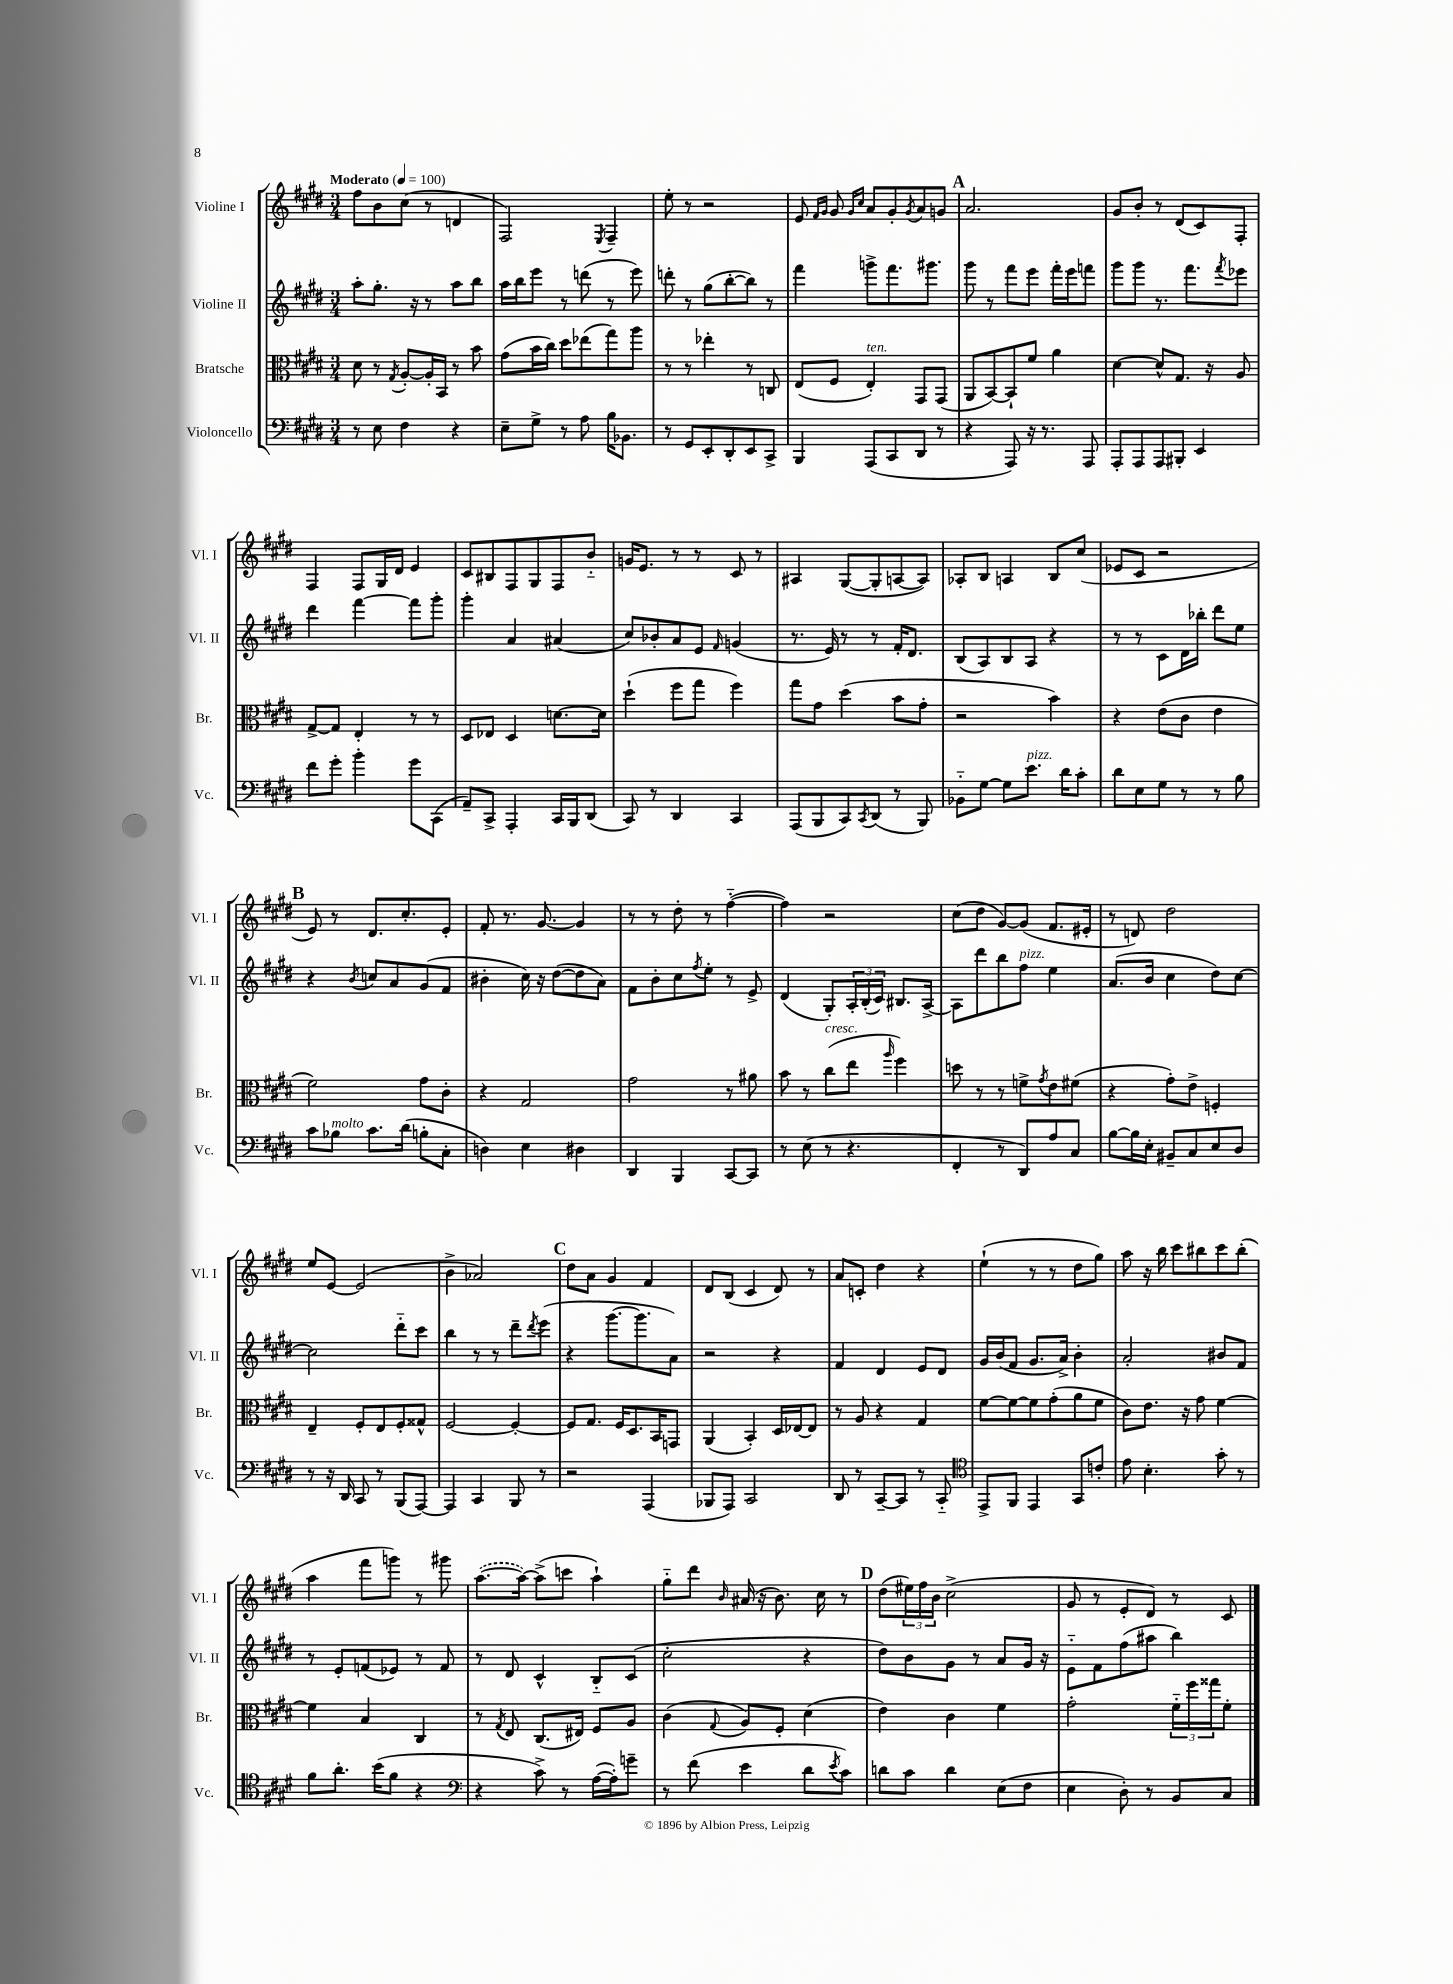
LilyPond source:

<<
\new StaffGroup <<
\new Staff = "s0" \with { instrumentName = "Violine I" shortInstrumentName = "Vl. I" } {
    \clef treble \key e \major \numericTimeSignature \time 3/4 \tempo "Moderato" 4 = 100
    fis''8 b'8 cis''8( r8 d'4 |
    fis2) \acciaccatura { e8 } fis4-- |
    e''8-. r8 r2 |
    e'8 \grace { fis'16 gis'16 } gis'8 \grace { gis'16 cis''16 } a'8 gis'8-. \acciaccatura { gis'8 } a'8 g'8 |
    \mark \markup { \bold "A" } a'2. |
    gis'8 b'8-. r8 dis'8( cis'8) fis8-. |
    fis4 fis8 gis16 dis'16 e'4 |
    cis'8 bis8 fis8 gis8 fis8 b'8-_ |
    g'16 e'8. r8 r8 cis'8 r8 |
    ais4 gis8~( gis8-. a8~ a8) |
    aes8-. b8 a4 b8 cis''8( |
    ees'8 cis'8 r2 |
    \mark \markup { \bold "B" } e'8) r8 dis'8. cis''8.-. e'8-. |
    fis'8-. r8. gis'8.~ gis'4 |
    r8 r8 dis''8-. r8 fis''4~-_( |
    fis''4) r2 |
    cis''8( dis''8 gis'8~) gis'8( fis'8. eis'16-. |
    r8 d'8) dis''2 |
    e''8 e'8~ e'2( |
    b'4-> aes'2) |
    \mark \markup { \bold "C" } dis''8 a'8 gis'4 fis'4 |
    dis'8 b8( cis'4 dis'8) r8 |
    a'8 c'8-. dis''4 r4 |
    e''4-!( r8 r8 dis''8 gis''8) |
    a''8 r16 b''16 cis'''8 bis''8 cis'''8 bis''8-.( |
    a''4 fis'''8 g'''8) r8 gis'''8 |
    \once \slurDashed a''8.~( a''16~) a''8->( c'''8 a''4-!) |
    gis''8-_ dis'''8 \grace { b'16 } ais'16( r16 b'8.) cis''16 r8 |
    \mark \markup { \bold "D" } dis''8( \tuplet 3/2 { eis''16) fis''16 b'16 } cis''2->( |
    gis'8 r8 e'8-. dis'8) r8 cis'8 \bar "|." |
}
\new Staff = "s1" \with { instrumentName = "Violine II" shortInstrumentName = "Vl. II" } {
    \clef treble \key e \major \numericTimeSignature \time 3/4
    a''8-. gis''8.-. r16 r8 a''8 b''8 |
    a''16 b''16 e'''8 r8 d'''8( r8 e'''8) |
    d'''8-. r8 gis''8( b''8~-. b''8) r8 |
    fis'''4 g'''8-> fis'''8. gis'''8. |
    \mark \markup { \bold "A" } gis'''8 r8 fis'''8 e'''8 fis'''16-. e'''16 f'''8 |
    gis'''8 gis'''8 r8. fis'''8. \acciaccatura { fis'''8 } ees'''8 |
    dis'''4 fis'''4~ fis'''8 gis'''8-. |
    gis'''4-. a'4 ais'4( |
    cis''8) bes'8-. a'8 e'8 \grace { fis'16 } g'4( |
    r8. e'16) r8 r8 fis'16-. dis'8. |
    b8( a8) b8 a8 r4 |
    r8 r8 cis'8 dis'16 bes''16-. dis'''8 e''8 |
    \mark \markup { \bold "B" } r4 \acciaccatura { b'8 } c''8 a'8 gis'8( fis'8 |
    bis'4-. cis''16) r16 dis''8~( dis''8 a'8) |
    fis'8 b'8-. cis''8 \acciaccatura { fis''8 } e''8-. r8 e'8-> |
    dis'4( gis8-.) \tuplet 3/2 { a16-. b16-.( cis'16) } bis8. a16~-> |
    a8 dis'''8 b''8 fis''8^\markup { \italic "pizz." } e''4 |
    a'8.( b'16 cis''4 dis''8) cis''8~ |
    cis''2 dis'''8-_ cis'''8 |
    b''4 r8 r8 dis'''8-- \acciaccatura { dis'''8 } e'''8( |
    \mark \markup { \bold "C" } r4 gis'''8.~ gis'''8. a'8) |
    r2 r4 |
    fis'4 dis'4 e'8 dis'8 |
    gis'16 b'16( fis'8 gis'8. a'16->) b'4-. |
    a'2-. bis'8 fis'8 |
    r8 e'8-. f'8( ees'8) r8 f'8 |
    r8 dis'8 cis'4-^ b8-_ cis'8( |
    cis''2-. r4 |
    \mark \markup { \bold "D" } dis''8) b'8 gis'8 r8 a'8 gis'16 r16 |
    e'8-_ fis'8 fis''8( ais''8 b''4) \bar "|." |
}
\new Staff = "s2" \with { instrumentName = "Bratsche" shortInstrumentName = "Br." } {
    \clef alto \key e \major \numericTimeSignature \time 3/4
    dis'8 r8 \acciaccatura { gis8 } a8~-. a16-. b,16 r8 b'8 |
    gis'8( b'16 cis''16) dis''8 ees''8( gis''8) a''8 |
    r8 r8 ees''4-. r8 c8 |
    e8( fis8 e4-.^\markup { \italic "ten." }) gis,8 gis,8( |
    \mark \markup { \bold "A" } a,8 b,8~) b,8-! fis'8 a'4 |
    dis'4~ dis'8-^ gis8. r16 a8 |
    gis8~-> gis8 e4-. r8 r8 |
    dis8 ees8 dis4 d'8.~ d'16 |
    dis''4-!( fis''8 gis''8 fis''4) |
    gis''8 gis'8 dis''4( b'8 gis'8-. |
    r2 b'4) |
    r4 e'8( cis'8 e'4 |
    \mark \markup { \bold "B" } fis'2) gis'8 cis'8-. |
    r4 gis2 |
    gis'2 r8 ais'8 |
    b'8 r8 cis''8^\markup { \italic "cresc." }( e''8 \grace { a''16 } fis''4) |
    d''8 r8 r8 f'8-> \acciaccatura { gis'8 } e'8 fis'8( |
    r4 gis'8-.) e'8-> f4-. |
    e4-- fis8-. e8 fis8-. gisis8-^ |
    fis2~ fis4~-. |
    \mark \markup { \bold "C" } fis8 gis8. fis16 dis8. b,16 g,8 |
    a,4( b,4-.) dis16 ees16~ ees8 |
    r8 a8 r4 gis4 |
    fis'8~ fis'8~ fis'8 gis'8-.( a'8 fis'8 |
    cis'8) e'8. r16 gis'8 fis'4~ |
    fis'4 b4 cis4 |
    r8 \acciaccatura { gis8 } e8 cis8.( eis16) fis8 a8 |
    cis'4( \appoggiatura { gis8 } a8) fis8-. dis'4( |
    \mark \markup { \bold "D" } e'4) cis'4 fis'4 |
    gis'2-. \tuplet 3/2 { fis'16-_ fis''16 gisis''16 } fis'8-. \bar "|." |
}
\new Staff = "s3" \with { instrumentName = "Violoncello" shortInstrumentName = "Vc." } {
    \clef bass \key e \major \numericTimeSignature \time 3/4
    r8 e8 fis4 r4 |
    e8-- gis8-> r8 a8 b16 bes,8. |
    r8 gis,8 e,8-. dis,8-. e,8 cis,8-> |
    b,,4 a,,8( cis,8 dis,8 r8 |
    \mark \markup { \bold "A" } r4 a,,8) r16 r8. a,,8 |
    a,,8-. a,,8 a,,8 bis,,8-. e,4 |
    fis'8 gis'8-. b'4-. gis'8 cis,8( |
    a,8--) cis,8-> a,,4-. cis,16 b,,16 dis,8( |
    cis,8) r8 dis,4 cis,4 |
    a,,8( b,,8 cis,8) \acciaccatura { cis,8 } dis,8( r8 b,,8) |
    bes,8-_ gis8~ gis8 e'8.^\markup { \italic "pizz." } dis'16 cis'8-. |
    dis'8 e8 gis8 r8 r8 b8 |
    \mark \markup { \bold "B" } cis'8 bes8^\markup { \italic "molto" } cis'8. dis'16( b8-. cis8-. |
    d4) e4 dis4 |
    dis,4 b,,4 cis,8~ cis,8 |
    r8 e8( r8 r4. |
    fis,4-. r8 dis,8) a8 cis8 |
    b8~ b16 e16-. bis,8-- cis8 e8 dis8 |
    r8 r16 dis,16 cis,8 r8 b,,8( a,,8~) |
    a,,4 cis,4 b,,8 r8 |
    \mark \markup { \bold "C" } r2 a,,4( |
    bes,,8 a,,8) cis,2 |
    dis,8 r8 cis,8~-- cis,8 r8 cis,8-_ |
    \clef tenor e,8-> fis,8 e,4 gis,8 c'8-. |
    e'8 b4.-. gis'8-. r8 |
    fis'8 a'8.-. b'16( fis'8 r4 |
    \clef bass r4 cis'8->) r8 a16~( a16-.) g'8-- |
    r8 fis'8( e'4 dis'8 \acciaccatura { e'8 } cis'8) |
    \mark \markup { \bold "D" } d'8 cis'8 d'4 e8( fis8 |
    e4 dis8-.) r8 b,8 cis8 \bar "|." |
}
>>
>>
\layout { \context { \Score \remove "Bar_number_engraver" } }
